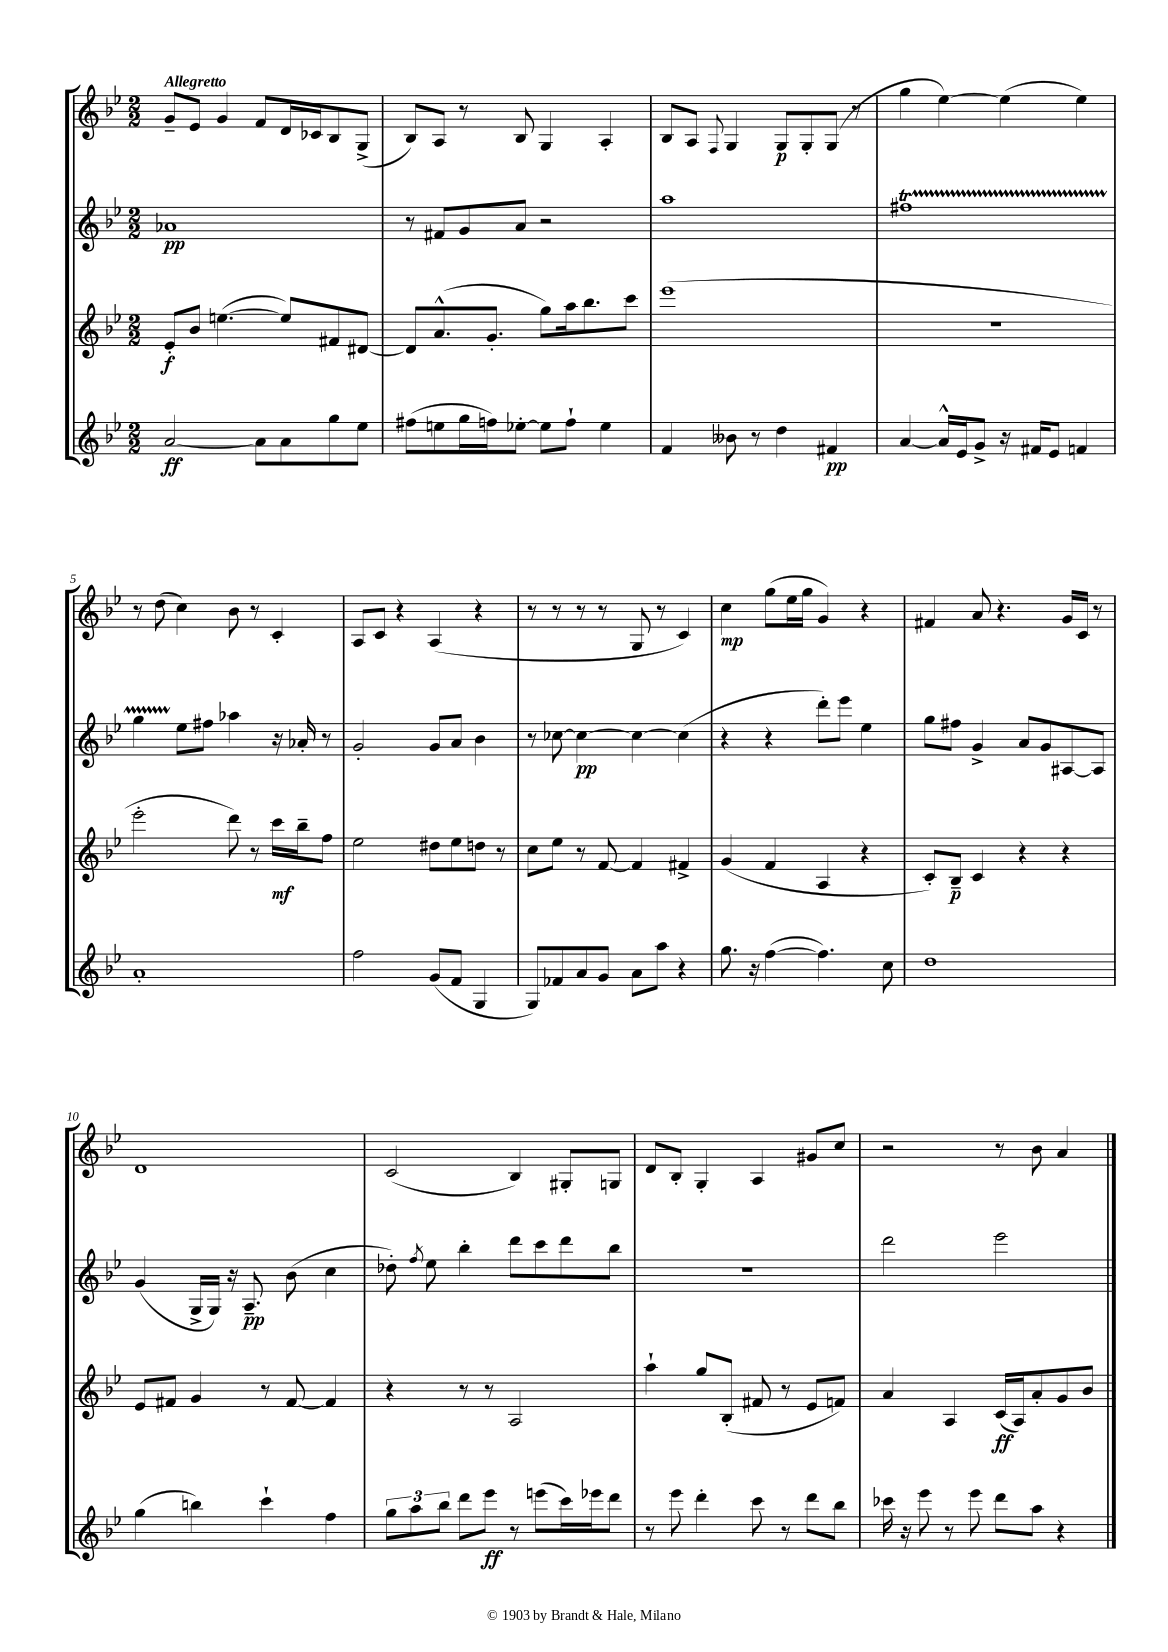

**kern	**dynam	**kern	**dynam	**kern	**dynam	**kern	**dynam
*part4	*part4	*part3	*part3	*part2	*part2	*part1	*part1
*staff4	*staff4	*staff3	*staff3	*staff2	*staff2	*staff1	*staff1
*clefG2	*	*clefG2	*	*clefG2	*	*clefG2	*
*k[b-e-]	*	*k[b-e-]	*	*k[b-e-]	*	*k[b-e-]	*
*M2/2	*	*M2/2	*	*M2/2	*	*M2/2	*
=1	=1	=1	=1	=1	=1	=1	=1
!	!	!	!	!	!	!LO:TX:a:B:t=Allegretto	!
[2a/	ff	8e-'/L	f	1a-X	pp	8g~/L	.
.	.	8b-/J	.	.	.	8e-/J	.
.	.	([4.een\	.	.	.	4g/	.
8a\L]	.	.	.	.	.	8f/L	.
8a\	.	8ee/L])	.	.	.	16d/L	.
.	.	.	.	.	.	16c-X/J	.
8gg\	.	8f#X/	.	.	.	8B-/	.
8ee-\J	.	[8d#X/J	.	.	.	(8G^/J	.
=2	=2	=2	=2	=2	=2	=2	=2
(8ff#X\L	.	8d#/L]	.	8r	.	8B-/L)	.
8een\	.	(8.a^^/	.	8f#X/L	.	8A/J	.
16gg\L	.	.	.	8g/	.	8r	.
16ffn\J)	.	8.g'/J	.	.	.	.	.
[8ee-X'\J	.	.	.	8a/J	.	8B-/	.
8ee-\L]	.	8gg\L)	.	2r	.	4G/	.
8ff`\J	.	16aa\k	.	.	.	.	.
.	.	8.bb-\	.	.	.	.	.
4ee-\	.	.	.	.	.	4A'/	.
.	.	8ccc\J	.	.	.	.	.
=3	=3	=3	=3	=3	=3	=3	=3
4f/	.	(1eee-	.	1aa	.	8B-/L	.
.	.	.	.	.	.	8A/J	.
.	.	.	.	.	.	8qqF/	.
8b--X\	.	.	.	.	.	4G/	.
8r	.	.	.	.	.	.	.
4dd\	.	.	.	.	.	8G/L	p
.	.	.	.	.	.	8G'/	.
4f#X/	pp	.	.	.	.	(8G/J	.
.	.	.	.	.	.	8r	.
=4	=4	=4	=4	=4	=4	=4	=4
[4a/	.	1r	.	1ff#Xt	.	4gg\	.
16a^^/LL]	.	.	.	.	.	[4ee-\)	.
16e-/J	.	.	.	.	.	.	.
8g^/J	.	.	.	.	.	.	.
16r	.	.	.	.	.	(4ee-\]	.
16f#X/KL	.	.	.	.	.	.	.
8e-/J	.	.	.	.	.	.	.
4fn/	.	.	.	.	.	4ee-\)	.
!!LO:LB:g=z
=5	=5	=5	=5	=5	=5	=5	=5
1a'	.	2eee-'\	.	4ggTTT\	.	8r	.
.	.	.	.	.	.	(8dd\	.
.	.	.	.	8ee-\L	.	4cc\)	.
.	.	.	.	8ff#X\J	.	.	.
.	.	8ddd\)	.	4aa-X\	.	8b-\	.
.	.	8r	.	.	.	8r	.
.	.	16ccc\LL	mf	16r	.	4c'/	.
.	.	16bb-~\J	.	16a-X'/	.	.	.
.	.	8ff\J	.	8r	.	.	.
=6	=6	=6	=6	=6	=6	=6	=6
2ff\	.	2ee-\	.	2g'/	.	8A/L	.
.	.	.	.	.	.	8c/J	.
.	.	.	.	.	.	4r	.
(8g/L	.	8dd#X\L	.	8g/L	.	(4A/	.
8f/J	.	8ee-\	.	8a/J	.	.	.
4G/	.	8ddn\J	.	4b-\	.	4r	.
.	.	8r	.	.	.	.	.
=7	=7	=7	=7	=7	=7	=7	=7
8G/L)	.	8cc\L	.	8r	.	8r	.
8f-X/	.	8ee-\J	.	[8cc-X\	.	8r	.
8a/	.	8r	.	4cc-\_	pp	8r	.
8g/J	.	[8f/	.	.	.	8r	.
8a\L	.	4f/]	.	4cc-\_	.	8G/	.
8aa\J	.	.	.	.	.	8r	.
4r	.	4f#X^/	.	(4cc-\]	.	4c/)	.
=8	=8	=8	=8	=8	=8	=8	=8
8.gg\	.	(4g/	.	4r	.	4cc\	mp
16r	.	.	.	.	.	.	.
([4ff\	.	4f/	.	4r	.	(8gg\L	.
.	.	.	.	.	.	16ee-\L	.
.	.	.	.	.	.	16gg\JJ	.
4.ff\])	.	4A/	.	8ddd'\L)	.	4g/)	.
.	.	.	.	8eee-\J	.	.	.
.	.	4r	.	4ee-\	.	4r	.
8cc\	.	.	.	.	.	.	.
=9	=9	=9	=9	=9	=9	=9	=9
1dd	.	8c'/L)	.	8gg\L	.	4f#X/	.
.	.	8B-~/J	p	8ff#X\J	.	.	.
.	.	4c/	.	4g^/	.	8a/	.
.	.	.	.	.	.	4.r	.
.	.	4r	.	8a/L	.	.	.
.	.	.	.	8g/	.	.	.
.	.	4r	.	[8A#X/	.	16g/LL	.
.	.	.	.	.	.	16c/JJ	.
.	.	.	.	8A#/J]	.	8r	.
!!LO:LB:g=z
=10	=10	=10	=10	=10	=10	=10	=10
(4gg\	.	8e-/L	.	(4g/	.	1d	.
.	.	8f#X/J	.	.	.	.	.
4bbn\)	.	4g/	.	16G^/LL	.	.	.
.	.	.	.	16G/JJ)	.	.	.
.	.	.	.	16r	.	.	.
.	.	.	.	8.A~/	pp	.	.
4ccc`\	.	8r	.	.	.	.	.
.	.	[8f#/	.	(8b-\	.	.	.
4ff\	.	4f#/]	.	4cc\	.	.	.
=11	=11	=11	=11	=11	=11	=11	=11
12gg\L	.	4r	.	8dd-X'\)	.	(2c/	.
12aa\	.	.	.	.	.	.	.
.	.	.	.	8qff/	.	.	.
.	.	.	.	8ee-\	.	.	.
12bb-\J	.	.	.	.	.	.	.
8ddd\L	.	8r	.	4bb-'\	.	.	.
8eee-\J	ff	8r	.	.	.	.	.
8r	.	2A/	.	8ddd\L	.	4B-/)	.
(8eeen\L	.	.	.	8ccc\	.	.	.
16ccc\L)	.	.	.	8ddd\	.	8G#X'/L	.
16eee-X\J	.	.	.	.	.	.	.
8ddd\J	.	.	.	8bb-\J	.	8Gn/J	.
=12	=12	=12	=12	=12	=12	=12	=12
8r	.	4aa`\	.	1r	.	8d/L	.
8eee-\	.	.	.	.	.	8B-'/J	.
4ddd'\	.	8gg/L	.	.	.	4G'/	.
.	.	(8B-'/J	.	.	.	.	.
8ccc\	.	8f#X/	.	.	.	4A/	.
8r	.	8r	.	.	.	.	.
8ddd\L	.	8e-/L	.	.	.	8g#X/L	.
8bb-\J	.	8fn/J)	.	.	.	8cc/J	.
=13	=13	=13	=13	=13	=13	=13	=13
16ccc-X\	.	4a/	.	2ddd\	.	2r	.
16r	.	.	.	.	.	.	.
8eee-\	.	.	.	.	.	.	.
8r	.	4A/	.	.	.	.	.
8eee-\	.	.	.	.	.	.	.
8ddd\L	.	(16c/LL	ff	2eee-\	.	8r	.
.	.	16A/J)	.	.	.	.	.
8aa\J	.	8a'/	.	.	.	8b-\	.
4r	.	8g/	.	.	.	4a/	.
.	.	8b-/J	.	.	.	.	.
==	==	==	==	==	==	==	==
*-	*-	*-	*-	*-	*-	*-	*-
